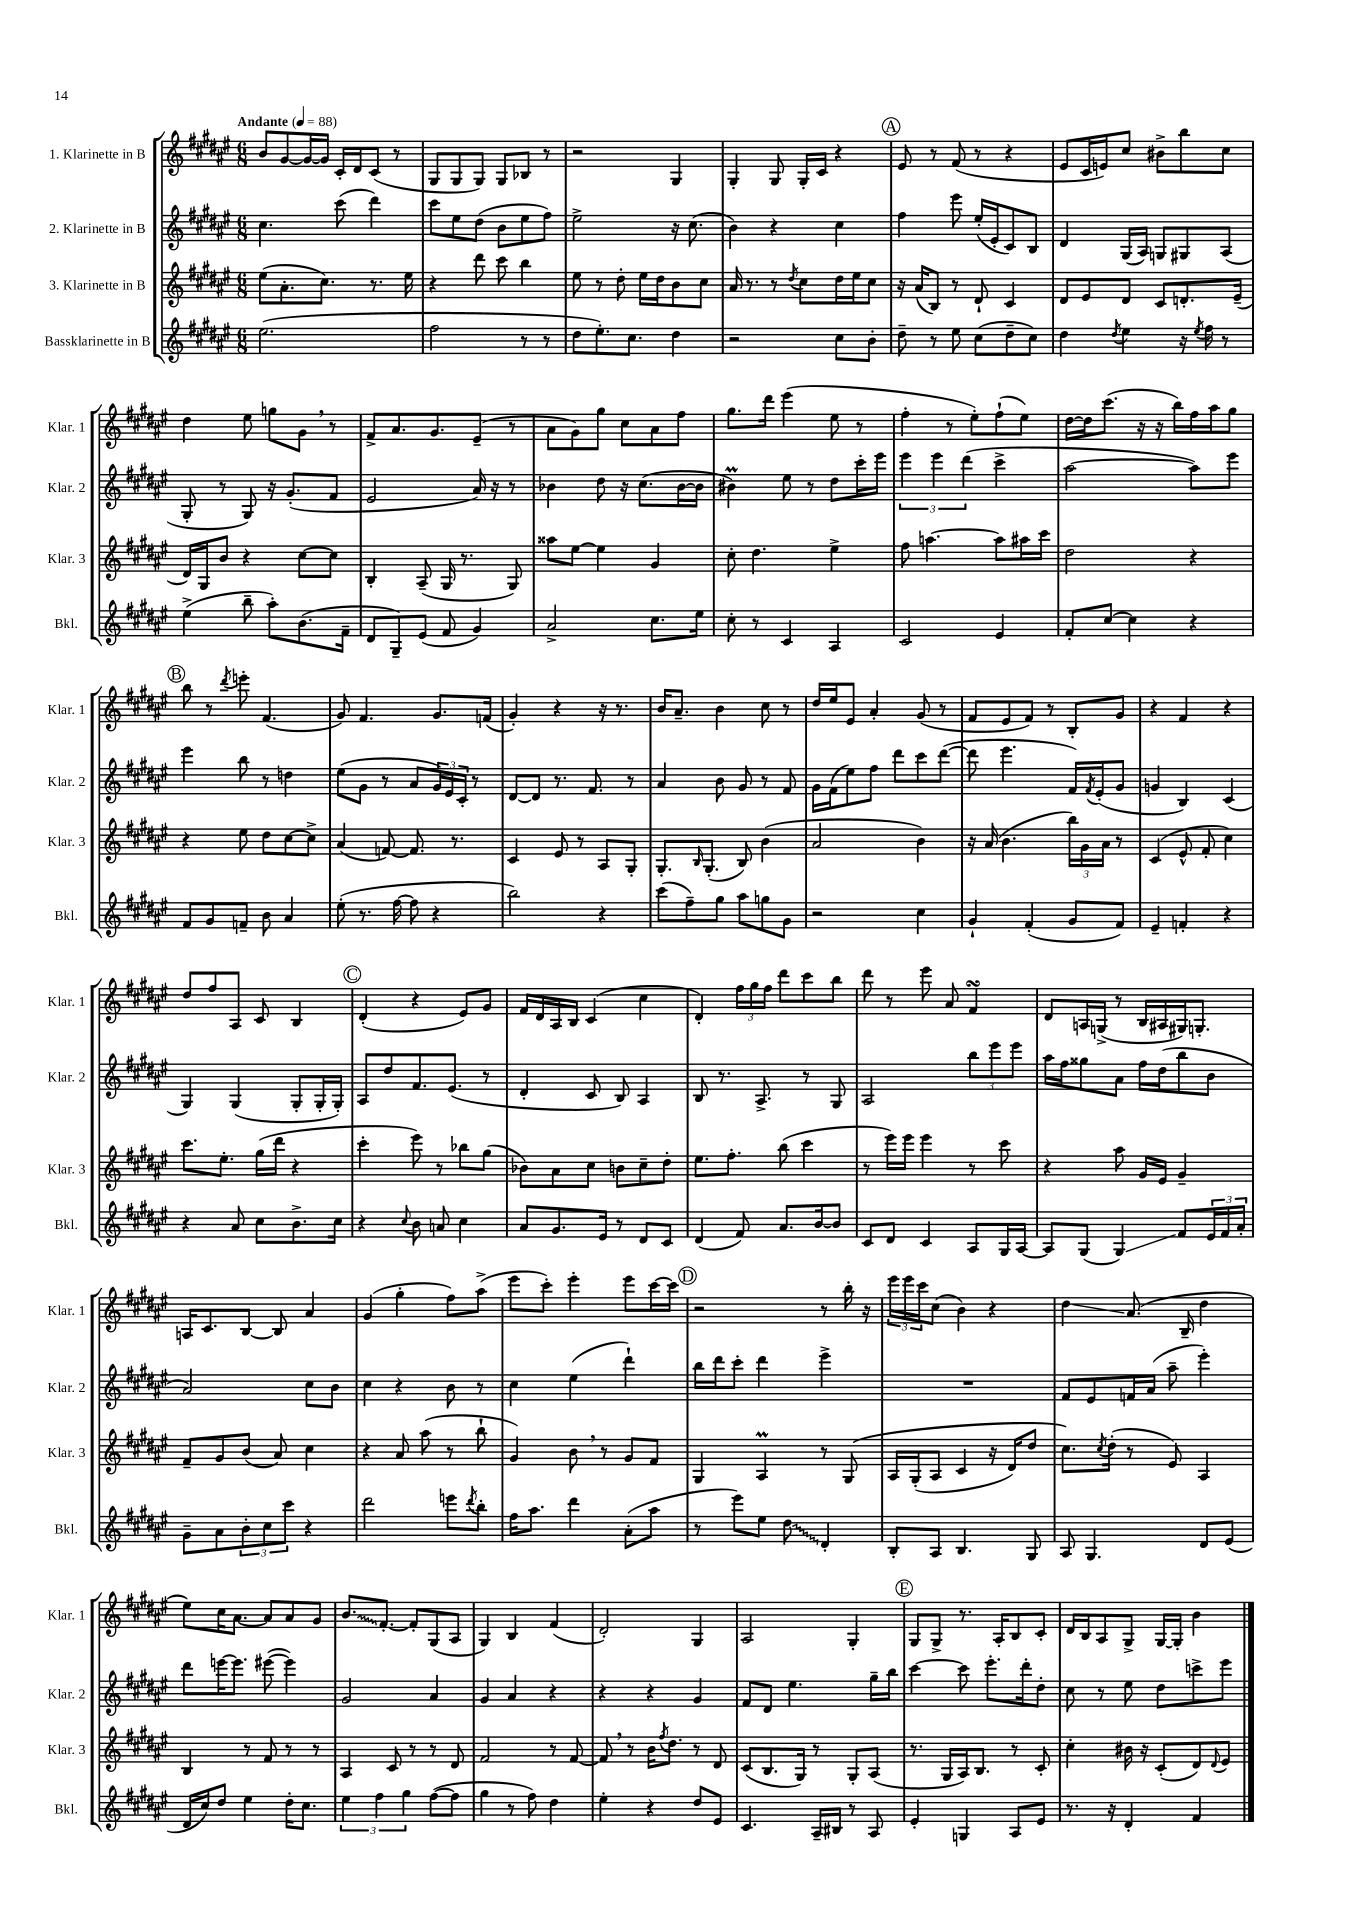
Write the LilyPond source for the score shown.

<<
\new StaffGroup <<
\new Staff = "s0" \with { instrumentName = "1. Klarinette in B" shortInstrumentName = "Klar. 1" } {
    \clef treble \key fis \major \numericTimeSignature \time 6/8 \tempo "Andante" 4 = 88
    b'8 gis'8~ gis'16~ gis'16 cis'16-. dis'16 cis'8( r8 |
    gis8 gis8 gis8) gis8 bes8 r8 |
    r2 gis4 |
    gis4-. gis8 gis16-. cis'16 r4 |
    \mark \markup { \circle "A" } eis'8 r8 fis'8( r8 r4 |
    eis'8 cis'16 e'16) cis''8 bis'8-> b''8 cis''8 |
    dis''4 eis''8 g''8 gis'8 \breathe r8 |
    fis'8-> ais'8. gis'8. eis'8--( r8 |
    ais'8 gis'8) gis''8 cis''8 ais'8 fis''8 |
    gis''8. dis'''16 eis'''4( eis''8 r8 |
    fis''4-. r8 eis''8-.) fis''8-!( eis''8) |
    dis''16~ dis''16 cis'''8.( r16 r16 b''16) fis''16 ais''16 gis''8 |
    \mark \markup { \circle "B" } b''8 r8 \acciaccatura { dis'''8 } e'''8-. fis'4.( |
    gis'8) fis'4. gis'8. f'16( |
    gis'4-.) r4 r16 r8. |
    b'16 ais'8.-- b'4 cis''8 r8 |
    dis''16 eis''16 eis'8 ais'4-. gis'8( r8 |
    fis'8 eis'8 fis'8) r8 b8-. gis'8 |
    r4 fis'4 r4 |
    dis''8 fis''8 ais8 cis'8 b4 |
    \mark \markup { \circle "C" } dis'4-.( r4 eis'8) gis'8 |
    fis'16 dis'16 ais16 b16 cis'4( cis''4 |
    dis'4-.) \tuplet 3/2 { fis''16 gis''16 fis''16 } dis'''8 cis'''8 b''8 |
    dis'''8 r8 eis'''8 ais'8 fis'4\turn |
    dis'8 a16 g16->( r8 b16 ais16 gis16) g8.-. |
    a16 cis'8. b8~ b8 ais'4 |
    gis'4( gis''4-. fis''8) ais''8->( |
    eis'''8 cis'''8-.) eis'''4-. eis'''8 cis'''16~ cis'''16 |
    \mark \markup { \circle "D" } r2 r8 b''16-. r16 |
    \tuplet 3/2 { eis'''16 eis'''16 cis'''16 } cis''8( b'4) r4 |
    dis''4\glissando ais'8.( b16-- dis''4 |
    eis''8) cis''16 ais'8.~ ais'8 ais'8 gis'8 |
    \once \override Glissando.style = #'zigzag b'8.\glissando fis'8.~-. fis'8-. gis8( ais8 |
    gis4) b4 fis'4( |
    dis'2-.) gis4 |
    ais2 gis4-. |
    \mark \markup { \circle "E" } gis8 gis8-> r8. ais16-. b8 cis'8-. |
    dis'16 b16 ais8 gis8-> gis16~ gis16-. b'4 \bar "|." |
}
\new Staff = "s1" \with { instrumentName = "2. Klarinette in B" shortInstrumentName = "Klar. 2" } {
    \clef treble \key fis \major \numericTimeSignature \time 6/8
    cis''4. cis'''8( dis'''4) |
    cis'''8 eis''8 dis''8( b'8 eis''8 fis''8) |
    eis''2-> r16 cis''8.( |
    b'4) r4 cis''4 |
    \mark \markup { \circle "A" } fis''4 eis'''8 eis''16-.( eis'16-. cis'8) b8 |
    dis'4 gis16( ais16) g8 gis8 ais8( |
    gis8-. r8 gis8) r16 gis'8.-.( fis'8 |
    eis'2 ais'16) r16 r8 |
    bes'4 dis''8 r16 cis''8.( bes'16~ bes'16 |
    bis'4\prall) eis''8 r8 dis''8 cis'''16-. eis'''16 |
    \tuplet 3/2 { eis'''4 eis'''4 dis'''4( } cis'''4-> |
    ais''2~ ais''8) eis'''8 |
    \mark \markup { \circle "B" } eis'''4 b''8 r8 d''4 |
    eis''8( gis'8 r8 ais'8 \tuplet 3/2 { gis'16) eis'16 cis'16-. } r8 |
    dis'8~ dis'8 r8. fis'8. r8 |
    ais'4 b'8 gis'8 r8 fis'8 |
    gis'16 fis'16( eis''8) fis''8 dis'''8 cis'''8 dis'''8~( |
    dis'''8 eis'''4. fis'16) \acciaccatura { fis'8 } eis'16-.( gis'8 |
    g'4 b4) cis'4( |
    gis4) gis4( gis8-. gis16-. gis16-.) |
    \mark \markup { \circle "C" } ais8 dis''8 fis'8. eis'8.( r8 |
    dis'4-. cis'8 b8) ais4 |
    b8 r8. ais8.-> r8 gis8 |
    ais2 \tuplet 3/2 { b''8 eis'''8 eis'''8 } |
    ais''16 fis''16 gisis''8 ais'8 fis''16 dis''16( b''8 b'8 |
    ais'2) cis''8 b'8 |
    cis''4 r4 b'8 r8 |
    cis''4 eis''4( dis'''4-!) |
    \mark \markup { \circle "D" } b''16 dis'''16 cis'''8-. dis'''4 eis'''4-> |
    R2. |
    fis'8 eis'8 f'16 ais'16( ais''8-- eis'''4-.) |
    dis'''8 e'''16~ e'''8. eis'''8~( eis'''4) |
    gis'2 ais'4 |
    gis'4 ais'4 r4 |
    r4 r4 gis'4 |
    fis'8 dis'8 eis''4. gis''16-- b''16 |
    \mark \markup { \circle "E" } cis'''4~ cis'''8 eis'''8.-. dis'''16-. dis''8-. |
    cis''8 r8 eis''8 dis''8 c'''8-> eis'''8 \bar "|." |
}
\new Staff = "s2" \with { instrumentName = "3. Klarinette in B" shortInstrumentName = "Klar. 3" } {
    \clef treble \key fis \major \numericTimeSignature \time 6/8
    eis''8( ais'8.-. cis''8.) r8. eis''16 |
    r4 dis'''8 cis'''8 b''4 |
    eis''8 r8 dis''8-. eis''16 dis''16 b'8 cis''8 |
    ais'16 r8. r8 \acciaccatura { dis''8 } cis''8 dis''16 eis''16 cis''8 |
    \mark \markup { \circle "A" } r16 ais'16( b8) r8 dis'8-! cis'4 |
    dis'8 eis'8 dis'8 cis'8 d'8.-. eis'16--( |
    dis'16) gis16 b'8 r4 cis''8~ cis''8 |
    b4-. ais8--( gis16 r8. gis8) |
    aisis''8 eis''8~ eis''4 gis'4 |
    cis''8-. dis''4. eis''4-> |
    fis''8 a''4.~ a''8 ais''16 cis'''16 |
    dis''2 r4 |
    \mark \markup { \circle "B" } r4 eis''8 dis''8 cis''8~ cis''8-> |
    ais'4( f'8~) f'8. r8. |
    cis'4 eis'8 r8 ais8 gis8-. |
    gis8.-. \grace { b16 } gis8.-.( b8) b'4( |
    ais'2 b'4) |
    r16 ais'16( b'4. \tuplet 3/2 { b''16) gis'16 ais'16 } r8 |
    cis'4( eis'8-^ fis'8-. cis''4) |
    cis'''8. eis''8.-. gis''16( dis'''16 r4 |
    \mark \markup { \circle "C" } cis'''4-. eis'''8) r8 bes''8 gis''8( |
    bes'8) ais'8 cis''8 b'8 cis''8-- dis''8-. |
    eis''8. fis''8.-. b''8( cis'''4 |
    r8 eis'''16) eis'''16 eis'''4 r8 cis'''8 |
    r4 ais''8 gis'16 eis'16 gis'4-- |
    fis'8-- gis'8 b'8( ais'8) cis''4 |
    r4 ais'8 ais''8( r8 b''8-! |
    gis'4) b'8 \breathe r8 gis'8 fis'8 |
    \mark \markup { \circle "D" } gis4 ais4\prall r8 gis8\( |
    ais16 gis16-.( ais8 cis'4 r16 dis'16) dis''8 |
    cis''8.\) \acciaccatura { cis''8 } dis''16-.( r8 eis'8) ais4 |
    b4 r8 fis'8 r8 r8 |
    ais4 cis'8 r8 r8 dis'8 |
    fis'2 r8 fis'8~ |
    fis'8 \breathe r8 b'16 \acciaccatura { fis''8 } dis''8. r8 dis'8 |
    cis'8( b8. gis16) r8 gis8-. ais8( |
    \mark \markup { \circle "E" } r8. gis16 ais16) b8. r8 cis'8-. |
    cis''4-. bis'16 r16 cis'8-.( dis'8) \appoggiatura { dis'8 } eis'8 \bar "|." |
}
\new Staff = "s3" \with { instrumentName = "Bassklarinette in B" shortInstrumentName = "Bkl." } {
    \clef treble \key fis \major \numericTimeSignature \time 6/8
    eis''2.( |
    fis''2 r8 r8 |
    dis''8 eis''8.-.) cis''8. dis''4 |
    r2 cis''8 b'8-. |
    \mark \markup { \circle "A" } dis''8-- r8 eis''8 cis''8( dis''8-- cis''8) |
    dis''4 \acciaccatura { dis''8 } eis''4 r16 \acciaccatura { eis''8 } fis''16 r8 |
    eis''4->( b''8-- ais''8-.) b'8.( fis'16-- |
    dis'8 gis8--) eis'8( fis'8 gis'4) |
    ais'2-> cis''8. eis''16 |
    cis''8-. r8 cis'4 ais4 |
    cis'2 eis'4 |
    fis'8-. cis''8~ cis''4 r4 |
    \mark \markup { \circle "B" } fis'8 gis'8 f'8-- b'8 ais'4 |
    eis''8-.( r8. fis''16~ fis''8 r4 |
    b''2) r4 |
    cis'''8( fis''8--) gis''8 ais''8 g''8 gis'8 |
    r2 cis''4 |
    gis'4-! fis'4-.( gis'8 fis'8) |
    eis'4-- f'4-. r4 |
    r4 ais'8 cis''8 b'8.-> cis''16 |
    \mark \markup { \circle "C" } r4 \appoggiatura { cis''8 } b'8 a'8 cis''4 |
    ais'8 gis'8. eis'16 r8 dis'8 cis'8 |
    dis'4( fis'8) ais'8. b'16~ b'8 |
    cis'8 dis'8 cis'4 ais8 gis16 ais16~ |
    ais8 gis8( gis4\glissando) fis'8 \tuplet 3/2 { eis'16 fis'16 ais'16-. } |
    gis'8-- ais'8 \tuplet 3/2 { b'8-. cis''8 cis'''8 } r4 |
    dis'''2 e'''8 \acciaccatura { dis'''8 } b''8-. |
    fis''16 ais''8. dis'''4 ais'8-.( ais''8 |
    \mark \markup { \circle "D" } r8 eis'''8) eis''8 \once \override Glissando.style = #'zigzag dis''8\glissando dis'4-. |
    b8-. ais8 b4. gis8 |
    ais8 gis4. dis'8 eis'8( |
    dis'16 cis''16) dis''8 eis''4 dis''16-. cis''8. |
    \tuplet 3/2 { eis''4 fis''4 gis''4 } fis''8~( fis''8 |
    gis''4 r8 fis''8) dis''4 |
    eis''4-. r4 dis''8 eis'8 |
    cis'4. ais16-- bis16 r8 ais8 |
    \mark \markup { \circle "E" } eis'4-. g4 ais8 eis'8 |
    r8. r16 dis'4-. fis'4 \bar "|." |
}
>>
>>
\layout { \context { \Score \remove "Bar_number_engraver" } }
